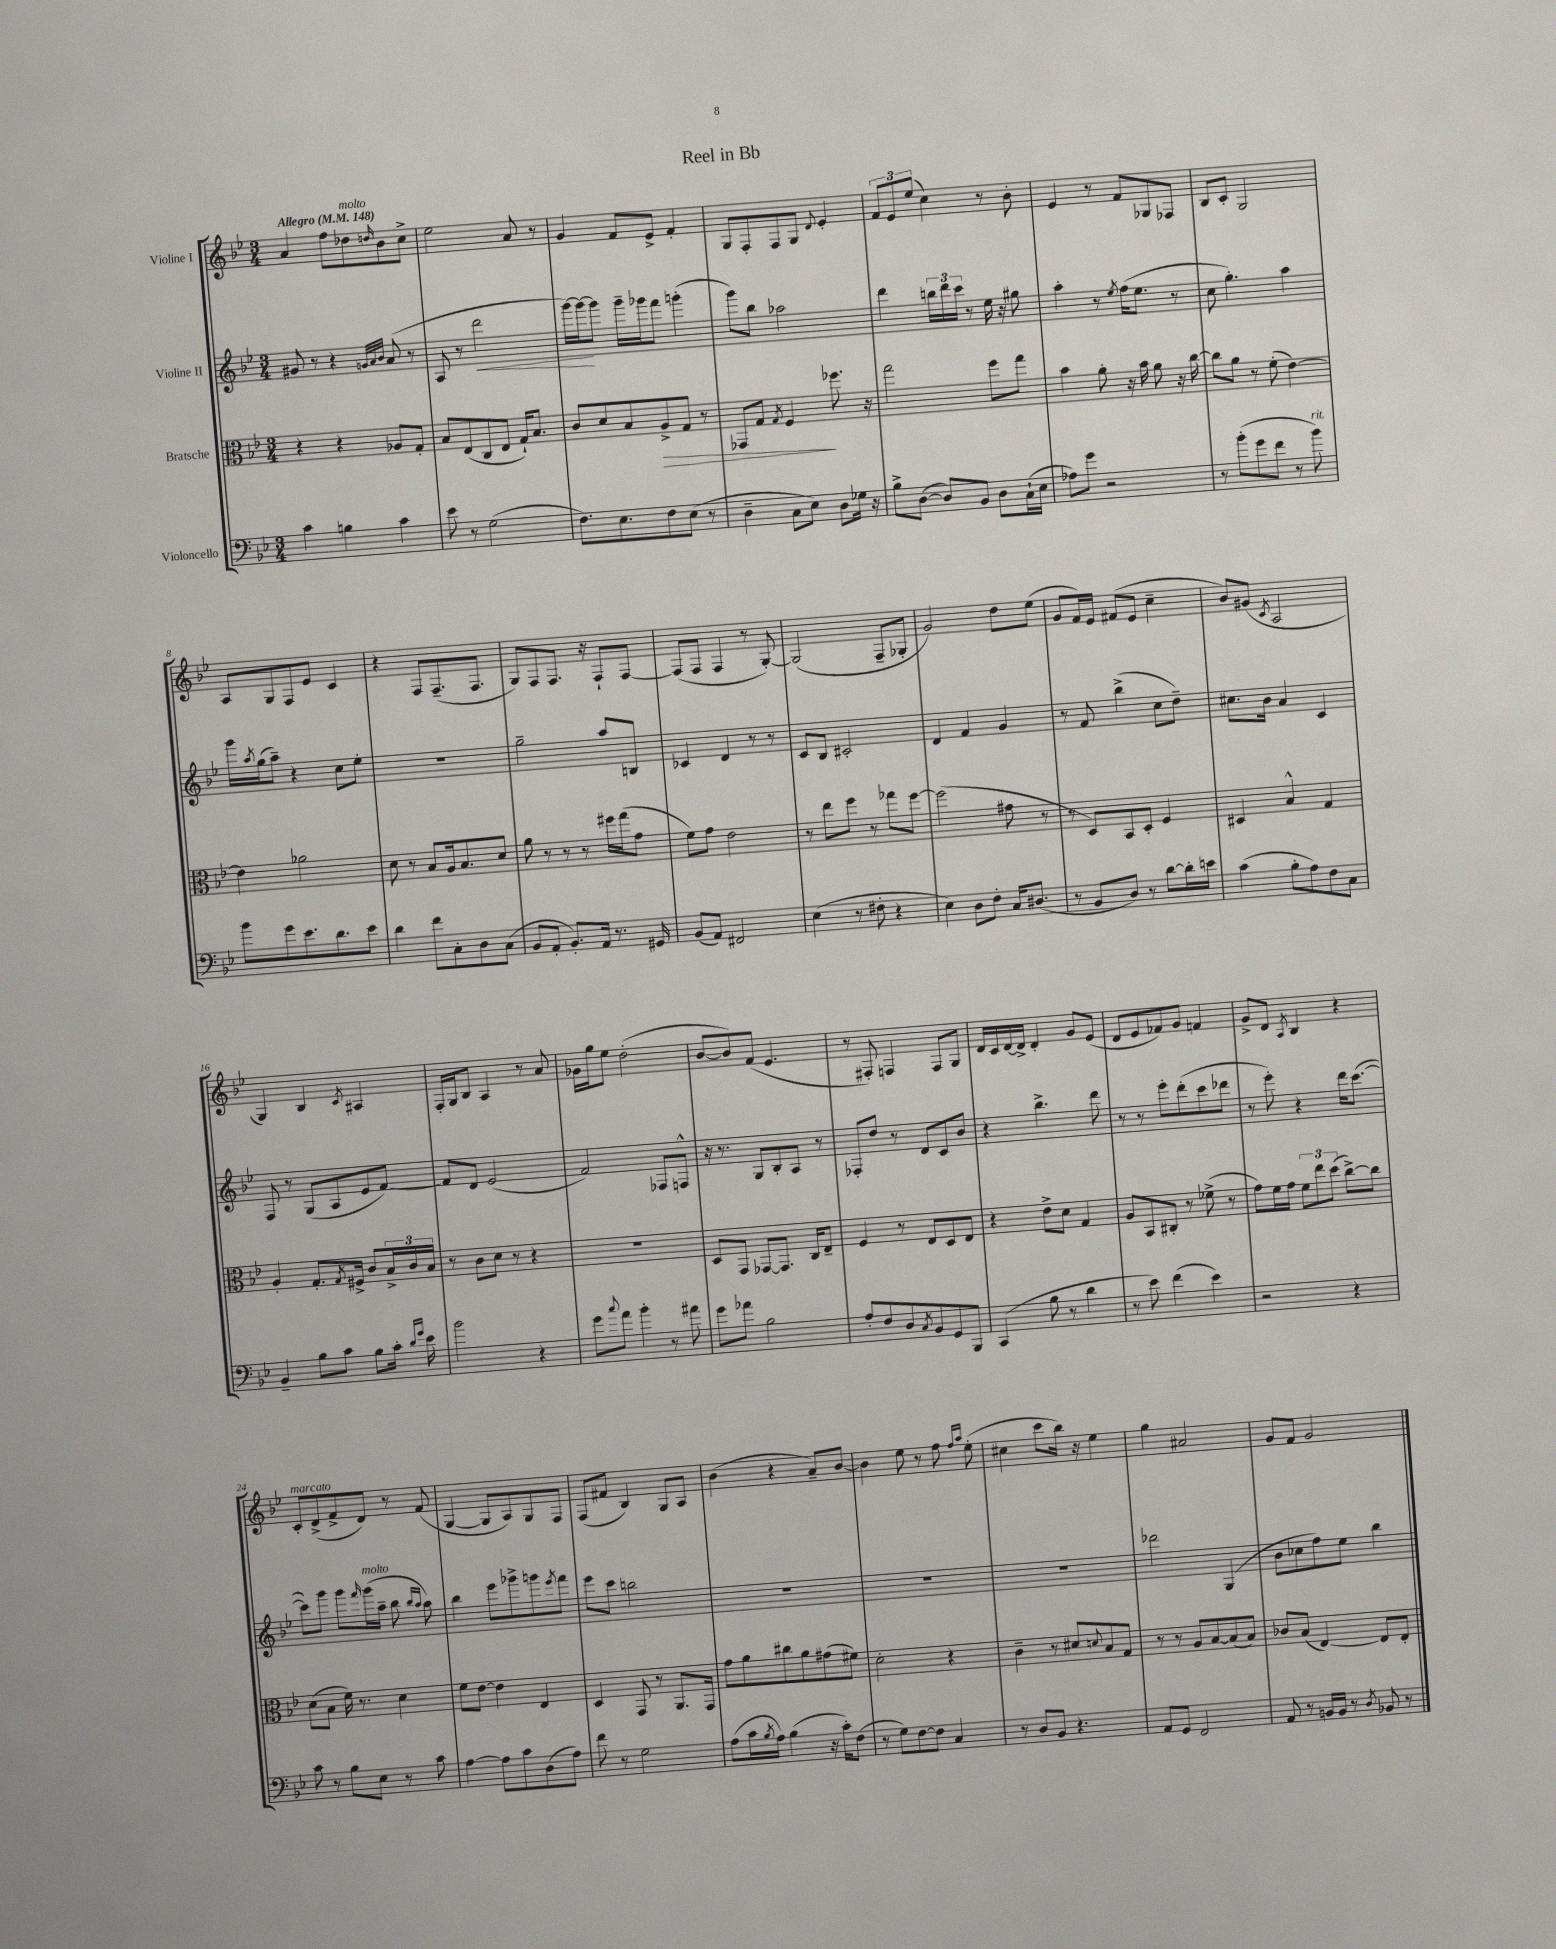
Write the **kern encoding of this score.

**kern	**kern	**kern	**kern
*staff4	*staff3	*staff2	*staff1
*clefF4	*clefC3	*clefG2	*clefG2
*k[b-e-]	*k[b-e-]	*k[b-e-]	*k[b-e-]
*M3/4	*M3/4	*M3/4	*M3/4
*MM148	*MM148	*MM148	*MM148
4c\	4r	8g#/	4a/
.	.	8r	.
4B\	4r	4r	8ff\L
.	.	.	8dd-\
.	.	32qqg/LLL	.
.	.	32qqa/	.
.	.	32qqb-/JJJ	16qqdd/
4c\	8A-/L	(8a/	8b-\
.	8G'/J	8r	8cc^\J
=	=	=	=
8e-\	8B-/L	8A/	2ee-\
8r	(8E-/	8r	.
(2G\	8C/	2ddd\	.
.	8E-/J	.	.
.	16G`/LK)	.	8a/
.	8.B-/J	.	.
.	.	.	8r
=	=	=	=
8.F\L)	8c/L	[16ggg\LL)	4g/
.	.	16ggg\_J	.
.	8d/	8ggg\]J	.
8.E-\	.	.	.
.	8B-/	16ggg~\LL	8f/L
.	.	16ggg-\J	.
8F\	8A^/	8fff\J	8e-^/J
(8E-\J	8G/J	(4ggg'\	4f'/
8r	8r	.	.
=	=	=	=
4D~\	8GG-/L	8ggg\L)	8G/L
.	8G/J	8bb-\J	8F'/
.	8qG/	.	.
8C\L	4F/	2aa-\	8F/
8E-\J)	.	.	8G/J
.	.	.	8qqd/
8D\L	8.ff-\	.	4e-'/
16G-\Jk	.	.	.
16r	16r	.	.
=	=	=	=
8B-^\L	2gg\	4ddd\	12f/L
.	.	.	12e-/
([8D\J	.	.	.
.	.	.	(12ee-/J
8D/]L)	.	24bb\LL	4cc\)
.	.	24ddd\	.
.	.	24ccc\JJ	.
8BB-/J	.	8r	.
8D\L	8ff\L	16ee-\	8r
.	.	16r	.
(16C`\L	8gg\J	8gg#\	8b-'\
16E-\JJ	.	.	.
=	=	=	=
8A-\L)	4b-\	4aa'\	4e-/
8g\J	.	.	.
2r	8a'\	8r	8r
.	.	8qee-/	.
.	16r	(16ff\LK	8f/L
.	16b-\	8.ee-\J	.
.	8a\	.	8G-/
.	16r	8r	8F-/J
.	[16cc\	.	.
=	=	=	=
8r	8cc\]L	8cc\	8B-/L
(8b-'\L	8a\J	4.gg'\)	8c'/J
8g\	8r	.	2G/
8f\J	(8f'\	.	.
8r	[4e-\)	4aa\	.
8b-\)	.	.	.
=	=	=	=
8b-\L	4e-\]	16ggg\LL	8A/L
.	.	8qaa/	.
.	.	(16gg\J	.
8g\	.	8aa~\J)	8G/
8.e-\	2a-\	4r	8F/
.	.	.	8e-/J
8.d\	.	.	.
.	.	8cc\L	4c/
8e-\J	.	8ee-'\J	.
=	=	=	=
4d\	8d\	2.r	4r
.	8r	.	.
8f\L	8B-/L	.	8F/L
8C'\	16A/k	.	(8.F~/
.	8.B-/	.	.
8D\	.	.	.
.	.	.	8.F/J
(8C\J	8d/J	.	.
=	=	=	=
8BB-/L	8a\	2gg~\	8G/L)
8AA'/J	8r	.	8F/
8.BB-'/L)	8r	.	8.F/J
.	8r	.	.
16AA/Jk	.	.	16r
8.r	16ff#\LL	8aa/L	8F`/L
.	(16gg\J	.	.
.	8g\J	8B/J	[8F/J
16GG#/	.	.	.
=	=	=	=
(8BB-/L	8f\L)	4c-/	(8F/]L
8AA/J)	8g\J	.	8F/J
2FF#/	2e-\	4d/	4F/
.	.	8r	8r
.	.	8r	[8G'/)
=	=	=	=
(4E-\	8r	8c/L	(2G/]
.	8ee-\L	8B-/J	.
8r	8ff\J	2c#'/	.
8F#'\	8r	.	.
4r	8gg-\L	.	8F~/L
.	[8ff\J	.	8G-'/J
=	=	=	=
4E-\)	(2ff\]	4d/	2g/)
8D\L	.	4f/	.
8F'\J	.	.	.
16C/LK	8g#\	4g/	8dd\L
(8.D#/J	.	.	.
.	8r	.	(8ee-\J
=	=	=	=
8r	8r	8r	8g/L
8BB-/L	8D/L)	8f/	16f/L)
.	.	.	16e-/JJ
8D/J)	8BB-/	(4bb-^\	(8f#/L
8r	8D'/J	.	8e-/J
[8d\L	4F/	8cc\L	4cc~\
16d'\]L	.	8dd~\J)	.
16e\JJ	.	.	.
=	=	=	=
(4c\	4D#/	8.cc#\L	8b-/L)
.	.	.	(8g#/J
.	.	16b-\Jk	.
.	.	.	8qc/
8B-'\L	4B-^^/	4a/	2A/
8A\)	.	.	.
8F\	4G/	4c/	.
8C\J	.	.	.
=	=	=	=
4BB-~/	4A'/	8F/	4G/)
.	.	8r	.
8B-\L	8.G'/L	(8G/L	4B-/
8c\J	.	8A/	.
.	8qG/	.	.
.	16F#^/Jk	.	.
.	.	.	8qc/
8B-\L	8c/L	8e-/	4A#/
16c'\Jk	24B-^/L	[8f/J)	.
.	24c/	.	.
16qqd/LL	.	.	.
16qqg/JJ	.	.	.
16e-\	.	.	.
.	24B-/JJ	.	.
=	=	=	=
2b-\	8r	8f/]L	16F'/LL
.	.	.	16G/J
.	8c\L	8d/J	8B-/J
.	8d\J	(2e-/	4A/
.	8r	.	.
4r	4r	.	8r
.	.	.	8a/
=	=	=	=
8g\L	2.r	2f/)	16g-\LL
.	.	.	16gg\J
8qqcc/	.	.	.
8a\J	.	.	8ee-\J
4b-'\	.	.	(2dd'\
8r	.	8F-/L	.
8a#\	.	8F^^/J	.
=	=	=	=
8g\L	8D/L	16r	[8b-/L
.	.	8.r	.
8a-\J	8GG/J	.	8b-/])
2B-\	[8GG-/L	8G/L	(8f/J
.	8.GG-/]J	8B-'/	4.e-/
.	.	8A/J	.
.	16C/LK	.	.
.	8E-~/J	8r	.
=	=	=	=
8A'/L	4F/	8F-'/L	8r
8F/	.	8dd/J	8F#'/)
8D/	8r	8r	4F/
8qC/	.	.	.
8BB-/	8E-/L	8d/L	.
8GG/	8D/	8c/	8F/L
8BBB-/J	8E-/J	8b-/J	8G/J
=	=	=	=
(4CC/	4r	4r	16d/LL
.	.	.	16c/
.	.	.	[16d/
.	.	.	16d^/]JJ
8B-\	8e-^\L	4.bb-^\	4d'/
8r	8d\J	.	.
4d\	4G/	.	8g/L
.	.	8ddd\	(8e-/J
=	=	=	=
8r	8A/L	8r	8d/L
8e-\)	8BB-/	8r	8e-/
(4f\	8C#'/J	8eee-'\L	8f-/)
.	8r	(8ddd'\	8g/J
4e-\)	(8f-^\	8ccc\	4f/
.	8r	8ddd-\J	.
=	=	=	=
2r	8g\L)	8r	8g^/L
.	16f\L	8eee-'\)	8d/J
.	16g\JJ	.	.
.	.	.	8qA/
.	12f\L	4r	4B-/
.	12ee-\	.	.
.	(12dd\J	.	.
4r	[8cc^\L)	16ddd\LK	4r
.	.	([8.ccc\J	.
.	8cc\]J	.	.
=	=	=	=
8c\	(8d\L	8ccc\]L)	8c'/L
8r	8B-\J	8ggg\J	(8d^/
8B-\L	16f\)	8ggg\L	8f^/
.	8.r	.	.
.	.	16qqfff/	.
8E-\J	.	(16ggg\L	8d/J)
.	.	16aa~\JJ	.
8r	4d\	8bb-\	8r
.	.	16qqbb-/LL	.
.	.	16qqaa/JJ	.
8c\	.	8aa\)	(8f/
=	=	=	=
[4A\	8f\L	4bb-\	[4G/
.	[8e-\J	.	.
8A\]L	4e-\]	8eee-\L	8G/]L
8c\	.	8ggg-^\	8A/)
(8D\	4E-/	8ggg\	8G/
.	.	8qeee-/	.
8A\J)	.	8fff\J	8F/J
=	=	=	=
8f\	4D/	8eee-\L	(8F/L
8r	.	8ccc\J	8f#/J
2G\	8GG/	2bb\	4B-/)
.	8r	.	.
.	8.AA/L	.	8G/L
.	.	.	8A/J
.	16GG/Jk	.	.
=	=	=	=
(8A\L	8g\L	2.r	(4b-\
16c\L	8a\	.	.
8qB-/	.	.	.
16A\JJ)	.	.	.
(4B-\	8cc#\	.	4r
.	8a\	.	.
16r	(8g#\	.	8a~/L)
16c'\LK)	.	.	.
(8F\J	8f#\J)	.	[8b-/J
=	=	=	=
8r	2d'\	2.r	4b-\]
8G\L)	.	.	.
[8F\	.	.	8ee-\
8F\]J	.	.	8r
4C/	4r	.	8ff\
.	.	.	16qqff/LL
.	.	.	16qqaa/JJ
.	.	.	(8ee-'\
=	=	=	=
8r	4c~\	2.r	4cc#\
8D/L	.	.	.
8BB-/J	8r	.	8ccc\L
4.r	8d#/L	.	16bb-\Jk)
.	.	.	16r
.	8qqd/	.	.
.	8B-/	.	4ee-\
.	8G/J	.	.
=	=	=	=
8AA/L	8r	2ddd-\	4gg\
8GG/J	8r	.	.
2FF/	8A/L	.	2a#/
.	[8B-/	.	.
.	(8B-/]	(4G/	.
.	8B-/J)	.	.
=	=	=	=
8AA/	8c-/L	8b-\L	8g/L
8r	(8B-/J	8cc-\	8f/J
16BB/LL	[4E-/)	8ff\)	2g/
16BB/JJ	.	.	.
8r	.	8ee-\J	.
8qD/	.	.	.
8BB-/	8E-/]L	4bb-\	.
8r	8E-'/J	.	.
==	==	==	==
*-	*-	*-	*-
